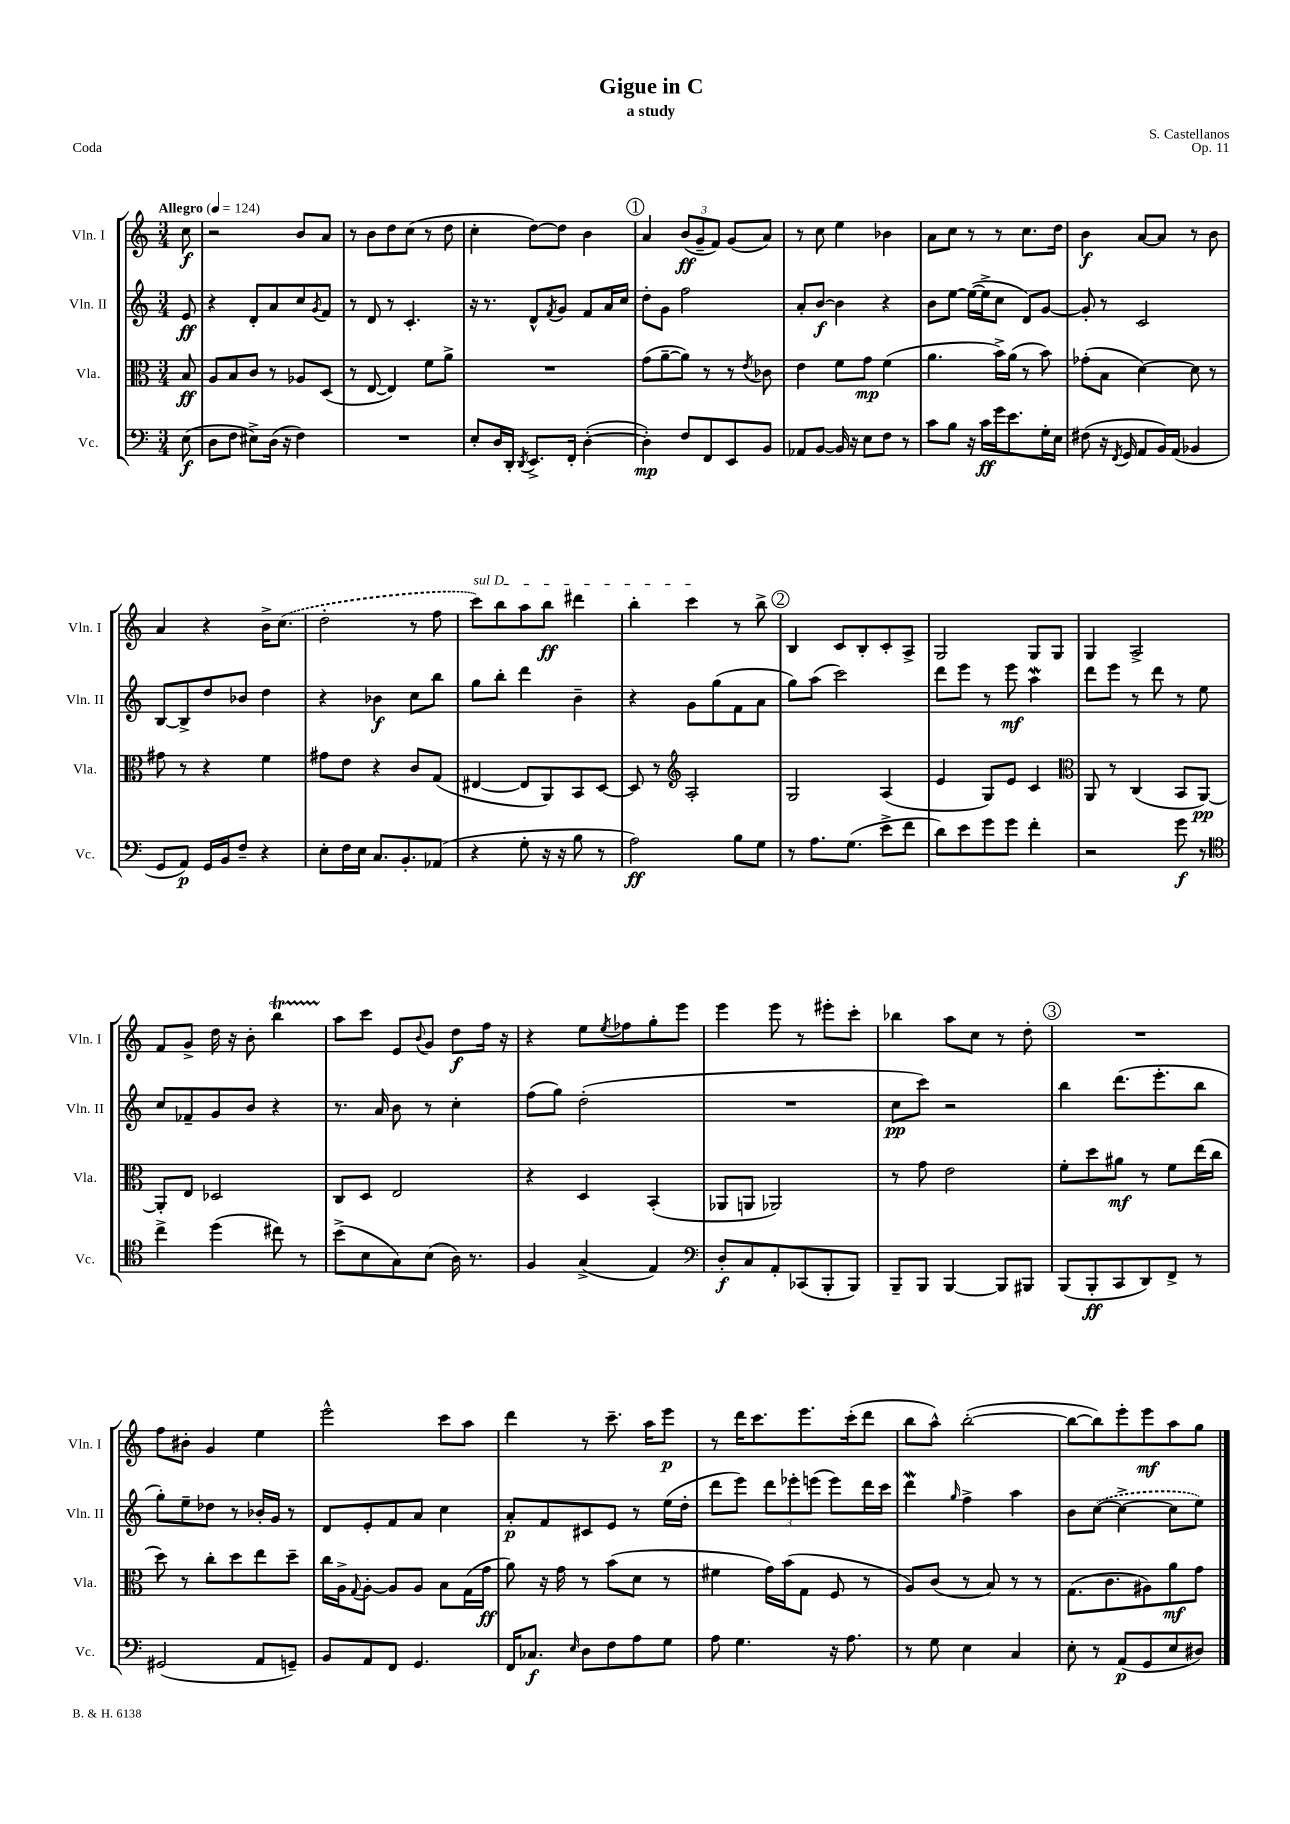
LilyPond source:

\header { title = "Gigue in C" composer = "S. Castellanos" subtitle = "a study" opus = "Op. 11" piece = "Coda" }
<<
\new StaffGroup <<
\new Staff = "s0" \with { instrumentName = "Vln. I" shortInstrumentName = "Vln. I" } {
    \clef treble \key c \major \numericTimeSignature \time 3/4 \partial 8 \tempo "Allegro" 4 = 124
    c''8\f |
    r2 b'8 a'8 |
    r8 b'8 d''8 c''8( r8 d''8 |
    c''4-. d''8~) d''8 b'4 |
    \mark \markup { \circle "1" } a'4 \tuplet 3/2 { b'8\ff( g'8-- f'8) } g'8( a'8) |
    r8 c''8 e''4 bes'4 |
    a'8 c''8 r8 r8 c''8. d''16 |
    b'4\f a'8~ a'8 r8 b'8 |
    a'4 r4 b'16-> \once \slurDashed c''8.( |
    d''2-. r8 f''8 |
    \once \override TextSpanner.bound-details.left.text = \markup { \italic "sul D" } c'''8\startTextSpan) b''8 a''8 b''8\ff dis'''4 |
    b''4-. c'''4\stopTextSpan r8 b''8-> |
    \mark \markup { \circle "2" } b4 c'8 b8-. c'8-. a8-> |
    g2 g8 g8 |
    g4 a2-> |
    f'8 g'8-> d''16 r16 b'8-. b''4\startTrillSpan |
    a''8\stopTrillSpan c'''8 e'8 \appoggiatura { b'8 } g'8 d''8\f f''16 r16 |
    r4 e''8 \acciaccatura { e''8 } fes''8 g''8-. e'''8 |
    e'''4 e'''8 r8 eis'''8-. c'''8-. |
    bes''4 a''8 c''8 r8 d''8-. |
    \mark \markup { \circle "3" } R2. |
    f''8 bis'8-. g'4 e''4 |
    e'''2-^ c'''8 a''8 |
    d'''4 r8 c'''8.-- a''16 e'''8\p |
    r8 d'''16 c'''8. e'''8. c'''16-.( d'''8 |
    b''8 a''8-^) b''2~-.( |
    b''8~ b''8) e'''8-. e'''8\mf a''8 g''8 \bar "|." |
}
\new Staff = "s1" \with { instrumentName = "Vln. II" shortInstrumentName = "Vln. II" } {
    \clef treble \key c \major \numericTimeSignature \time 3/4 \partial 8
    e'8\ff |
    r4 d'8-. a'8 c''8 \acciaccatura { g'8 } f'8 |
    r8 d'8 r8 c'4.-. |
    r16 r8. d'8-^ \acciaccatura { f'8 } g'8 f'8 a'16 c''16 |
    \mark \markup { \circle "1" } d''8-. g'8 f''2 |
    a'8-. b'8~\f b'4 r4 |
    b'8 e''8~ e''16~( e''16-> c''8 d'8) g'8~ |
    g'8-. r8 c'2 |
    b8~ b8-> d''8 bes'8 d''4 |
    r4 bes'4\f c''8 b''8 |
    g''8 b''8-. d'''4 b'4-- |
    r4 g'8 g''8( f'8 a'8 |
    \mark \markup { \circle "2" } g''8) a''8( c'''2) |
    d'''8 e'''8 r8 e'''8\mf a''4\mordent |
    d'''8 e'''8 r8 d'''8 r8 e''8 |
    c''8 fes'8-- g'8 b'8 r4 |
    r8. a'16 b'8 r8 c''4-. |
    f''8( g''8) d''2-.( |
    R2. |
    c''8\pp c'''8) r2 |
    \mark \markup { \circle "3" } b''4 d'''8.( e'''8.-. b''8 |
    g''8-.) e''8-- des''8 r8 bes'16-. g'16 r8 |
    d'8 e'8-. f'8 a'8 c''4 |
    a'8-.\p f'8 cis'8 e'8 r8 e''16( d''16-. |
    d'''8 e'''8) \tuplet 3/2 { d'''8 ees'''8-. e'''8( } e'''8) d'''16 c'''16 |
    d'''4\mordent \grace { g''16 } f''4-> a''4 |
    b'8 \once \slurDashed c''8~( c''4~-> c''8 e''8) \bar "|." |
}
\new Staff = "s2" \with { instrumentName = "Vla." shortInstrumentName = "Vla." } {
    \clef alto \key c \major \numericTimeSignature \time 3/4 \partial 8
    b8\ff |
    a8 b8 c'8 r8 aes8 d8( |
    r8 e8~ e4) f'8 a'8-> |
    R2. |
    \mark \markup { \circle "1" } g'8( a'8~-- a'8) r8 r8 \acciaccatura { e'8 } ces'8 |
    e'4 f'8 g'8\mp f'4( |
    a'4. b'16->) a'16( r8 b'8) |
    ges'8-.( b8 d'4~) d'8 r8 |
    gis'8 r8 r4 f'4 |
    gis'8 e'8 r4 c'8 g8( |
    eis4~ eis8 a,8) b,8 d8~ |
    d8 r8 \clef treble a2-. |
    \mark \markup { \circle "2" } g2 a4( |
    e'4 g8) e'8 c'4 |
    \clef alto a,8 r8 c4( b,8 a,8~\pp) |
    a,8-. e8 des2 |
    c8 d8 e2 |
    r4 d4 b,4-.( |
    aes,8 a,8 aes,2) |
    r8 g'8 e'2 |
    \mark \markup { \circle "3" } f'8-. d''8 ais'8\mf r8 f'8 e''16( c''16 |
    d''8) r8 c''8-. d''8 e''8 d''8-- |
    c''16 a16-> \appoggiatura { g8 } a8~-. a8 a8 b8 g16( g'16\ff |
    a'8) r16 g'16 r8 b'8( d'8 r8 |
    fis'4 g'16) b'16( g8 f8 r8 |
    a8) c'8( r8 b8) r8 r8 |
    g8.( c'8. ais8) a'8\mf g'8 \bar "|." |
}
\new Staff = "s3" \with { instrumentName = "Vc." shortInstrumentName = "Vc." } {
    \clef bass \key c \major \numericTimeSignature \time 3/4 \partial 8
    e8\f( |
    d8 f8 eis8->) d16( r16 f4) |
    R2. |
    e8-. d16 d,16-. \acciaccatura { d,8 } e,8.-> f,16-. d4~-.( |
    \mark \markup { \circle "1" } d4-.\mp) f8 f,8 e,8 b,8 |
    aes,8 b,8~ b,16 r16 e8 f8 r8 |
    c'8 b8 r16 c'16\ff g'16 e'8. g16-. e16 |
    fis8( r16 \acciaccatura { f,8 } g,16 a,8 b,16) a,16( bes,4 |
    g,8 a,8\p) g,16 b,16 f8-- r4 |
    e8-. f16 e16 c8. b,8.-. aes,8( |
    r4 g8-. r16 r16 b8 r8 |
    a2\ff) b8 g8 |
    \mark \markup { \circle "2" } r8 a8. g8.( e'8-> f'8 |
    d'8) e'8 g'8 g'8 f'4-. |
    r2 g'8\f r8 |
    \clef tenor c''4-> d''4( cis''8) r8 |
    b'8->( b8 g8) b8( a16) r8. |
    f4 g4->( e4) |
    \clef bass d8-.\f c8 a,8-. ces,8( b,,8-. b,,8) |
    b,,8-- b,,8 b,,4~ b,,8 bis,,8 |
    \mark \markup { \circle "3" } b,,8( b,,8-.\ff c,8 d,8) f,8-> r8 |
    gis,2( a,8 g,8--) |
    b,8 a,8 f,8 g,4. |
    f,16 ces8.\f \grace { e16 } d8 f8 a8 g8 |
    a8 g4. r16 a8. |
    r8 g8 e4 c4 |
    e8-. r8 a,8\p( g,8 e8 dis8) \bar "|." |
}
>>
>>
\layout { \context { \Score \remove "Bar_number_engraver" } }
